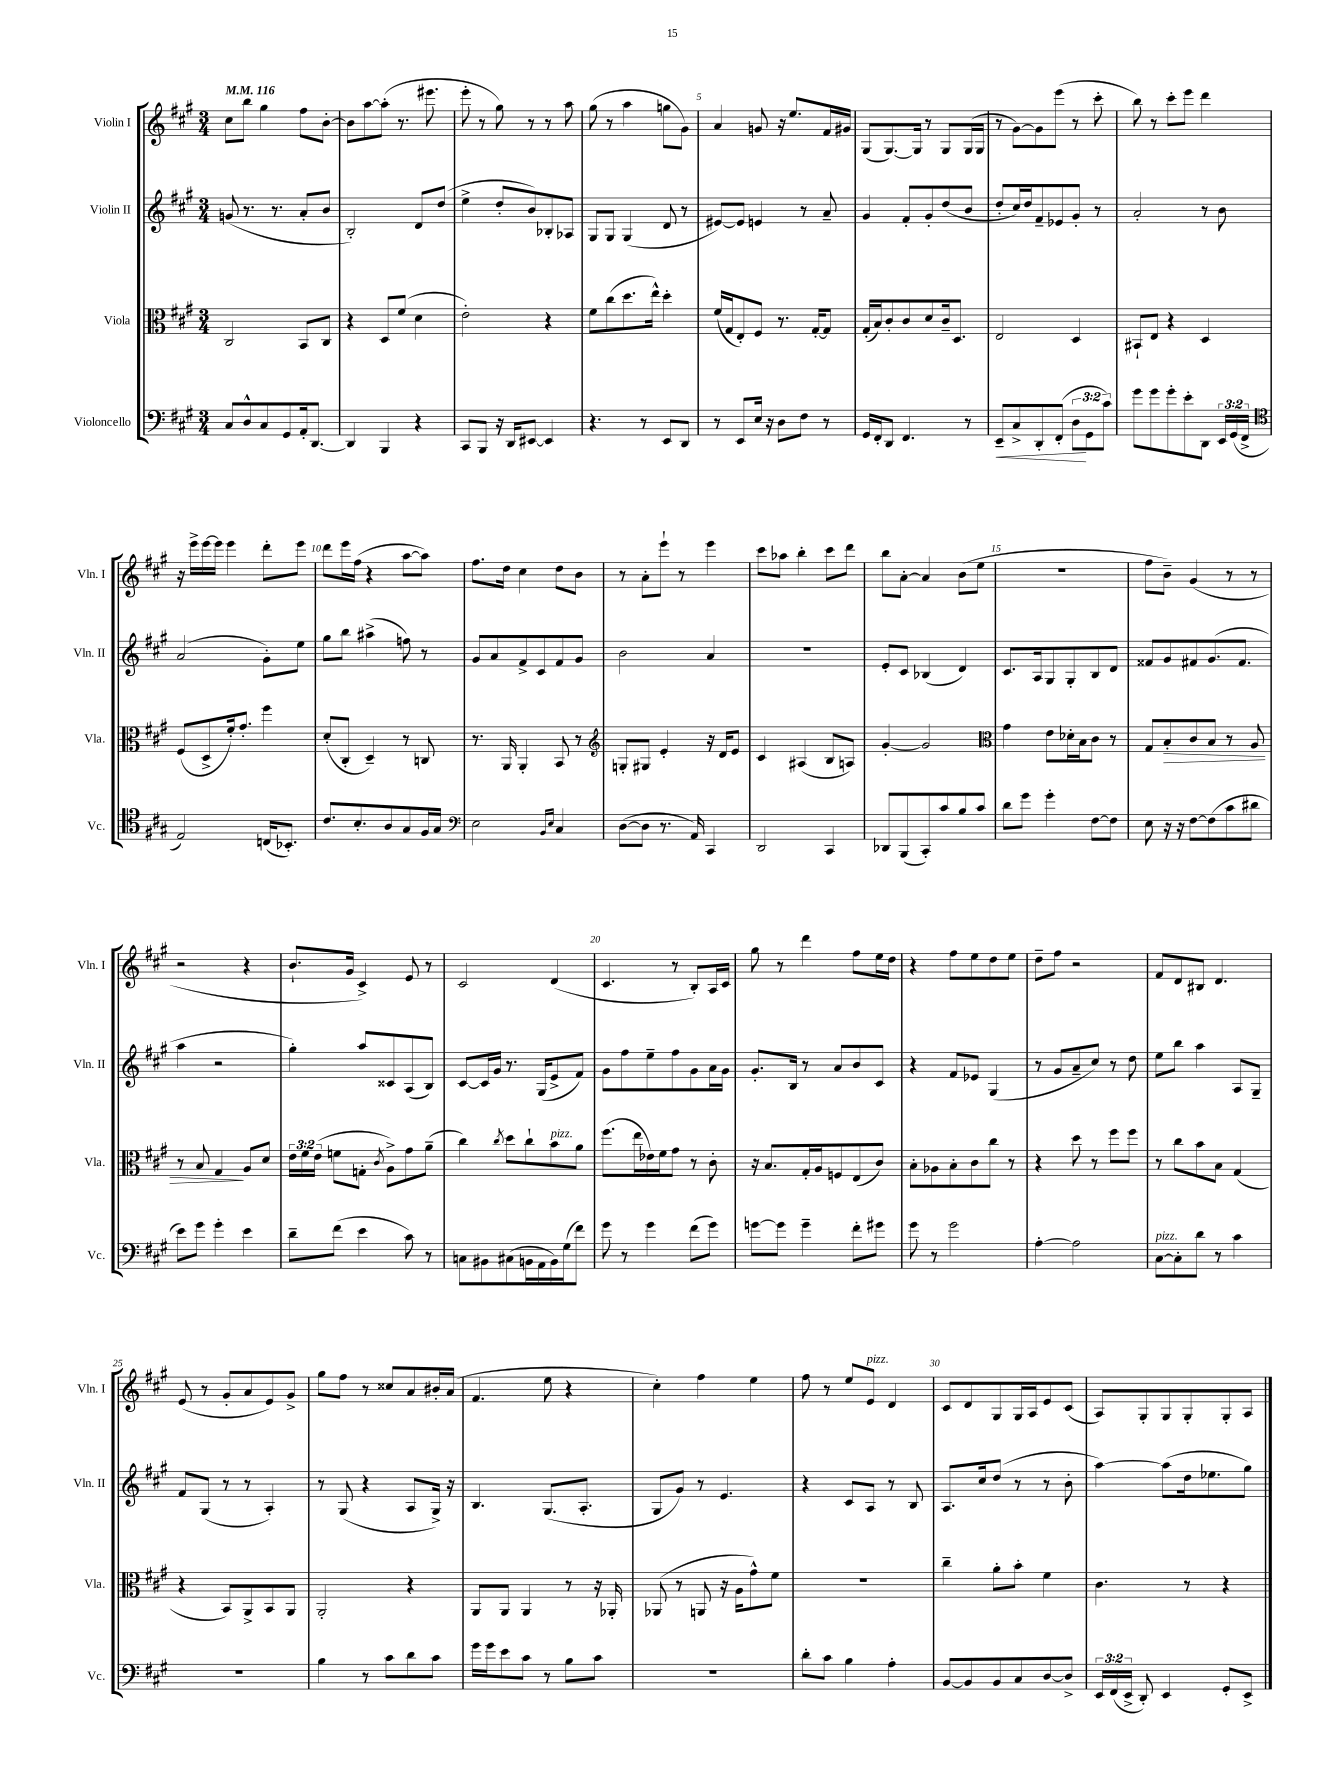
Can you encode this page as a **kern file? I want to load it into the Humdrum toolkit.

**kern	**dynam	**kern	**dynam	**kern	**kern
*part4	*part4	*part3	*part3	*part2	*part1
*staff4	*staff4	*staff3	*staff3	*staff2	*staff1
*I"Violoncello	*	*I"Viola	*	*I"Violin II	*I"Violin I
*I'Vc.	*	*I'Vla.	*	*I'Vln. II	*I'Vln. I
*clefF4	*	*clefC3	*	*clefG2	*clefG2
*k[f#c#g#]	*	*k[f#c#g#]	*	*k[f#c#g#]	*k[f#c#g#]
*M3/4	*	*M3/4	*	*M3/4	*M3/4
*MM116	*	*MM116	*	*MM116	*MM116
=1	=1	=1	=1	=1	=1
8C#/L	.	2C#/	.	(8gn/	8cc#\L
8D^^/	.	.	.	8.r	8bb\J
8C#/	.	.	.	.	4gg#\
.	.	.	.	8.r	.
8GG#/	.	.	.	.	.
16AA'/k	.	8BB/L	.	8a'/L	8ff#\L
[8.DD/J	.	.	.	.	.
.	.	8C#/J	.	8b/J	[8b'\J
=2	=2	=2	=2	=2	=2
4DD/]	.	4r	.	2B'/)	8b\L]
.	.	.	.	.	[8aa\
4BBB/	.	8D/L	.	.	(8aa'\J]
.	.	(8f#/J	.	.	8.r
4r	.	4d\	.	8d/L	.
.	.	.	.	.	8.eee#X\
.	.	.	.	(8dd/J	.
=3	=3	=3	=3	=3	=3
8CC#/L	.	2e'\)	.	4ee^\	8eee'\
8BBB/J	.	.	.	.	8r
16r	.	.	.	8dd'/L	8gg#\)
16DD/KL	.	.	.	.	.
[8EE#X/J	.	.	.	8b/)	8r
4EE#/]	.	4r	.	8B-X'/	8r
.	.	.	.	8A-X/J	8aa\
=4	=4	=4	=4	=4	=4
4.r	.	8f#\L	.	8G#/L	(8gg#\
.	.	(8cc#\	.	8G#/J	8r
.	.	8.dd\	.	(4G#/	4aa\
8r	.	.	.	.	.
.	.	16ee^^\Jk)	.	.	.
8EE/L	.	4dd'\	.	8d/	8ggn\L
8DD/J	.	.	.	8r	8g#\J)
=5	=5	=5	=5	=5	=5
8r	.	(16f#/LL	.	[8e#X/L)	4a/
.	.	16G#/J	.	.	.
8EE/L	.	8E'/)	.	8e#/J]	.
16E/Jk	.	8F#/J	.	4en/	8gn/
16r	.	.	.	.	.
8D\L	.	8.r	.	.	16r
.	.	.	.	.	8.ee/L
8F#\J	.	.	.	8r	.
.	.	[16G#'/KL	.	.	.
8r	.	8G#/J]	.	8a~/	16f#/L
.	.	.	.	.	16g#X/JJ
=6	=6	=6	=6	=6	=6
16GG#/LL	.	(16G#'/LL	.	4g#/	(8G#/L
16FF#'/J	.	16B/J)	.	.	.
8DD/J	.	8c#'/	.	.	[8.G#/)
4.FF#/	.	8c#/	.	8f#'/L	.
.	.	.	.	.	16G#/Jk]
.	.	8d/	.	8g#'/	8r
.	.	16c#~/k	.	(8dd/	8G#/L
.	.	8.D/J	.	.	.
8r	.	.	.	8b/J	(16G#/L
.	.	.	.	.	16G#/JJ
=7	=7	=7	=7	=7	=7
!	!LO:HP:b	!	!	!	!
8EE~/L	<	2E/	.	8dd'/L	8r
8C#^/	.	.	.	16cc#/L)	[8g#\L)
.	.	.	.	16dd/J	.
8DD'/	.	.	.	8f#~/	8g#\]
(8FF#'/J	.	.	.	8e-X/	(8eee\J
12D\L	.	4D/	.	8g#'/J	8r
12GG#\	[	.	.	.	.
.	.	.	.	8r	8ccc#'\
12c#\J)	.	.	.	.	.
=8	=8	=8	=8	=8	=8
8g#\L	.	8BB#X`/L	.	2a'/	8bb\)
8g#\	.	8E/J	.	.	8r
8g#'\	.	4r	.	.	8ccc#'\L
8e'\	.	.	.	.	8eee\J
8DD\J	.	4D/	.	8r	4ddd\
24EE/LL	.	.	.	8b\	.
(24GG#/	.	.	.	.	.
24FF#^/JJ	.	.	.	.	.
!!LO:LB:g=z
=9	=9	=9	=9	=9	=9
*clefC4	*	*	*	*	*
2E/)	.	(8F#/L	.	(2a/	16r
.	.	.	.	.	16eee^\LL
.	.	8D^/	.	.	[16eee\
.	.	.	.	.	16eee\JJ]
.	.	16f#'/k)	.	.	4eee\
.	.	8.g#'/J	.	.	.
(16Cn/KL	.	4ff#\	.	8g#'\L)	8ddd'\L
8.BB-X'/J)	.	.	.	.	.
.	.	.	.	8ee\J	8eee\J
=10	=10	=10	=10	=10	=10
8.c#/L	.	(8d'/L	.	8gg#\L	8ddd\L
.	.	8C#'/J	.	8bb\J	16eee\L
8.B'/	.	.	.	.	(16ff#\JJ
.	.	4D~/)	.	(4aa#X^\	4r
8A/	.	.	.	.	.
8G#/	.	8r	.	8ffn\)	[8aa\L
16F#/L	.	8Cn/	.	8r	8aa\J])
16G#/JJ	.	.	.	.	.
=11	=11	=11	=11	=11	=11
*clefF4	*	*	*	*	*
2E\	.	8.r	.	8g#/L	8.ff#\L
.	.	.	.	8a/	.
.	.	16AA/	.	.	16dd\Jk
.	.	4AA'/	.	8f#^/	4cc#\
.	.	.	.	8c#/	.
16qqBB/LL	.	.	.	.	.
16qqE/JJ	.	.	.	.	.
4C#/	.	8BB/	.	8f#/	8dd\L
.	.	8r	.	8g#/J	8b\J
=12	=12	=12	=12	=12	=12
*	*	*clefG2	*	*	*
([8D\L	.	8Gn'/L	.	2b\	8r
8D\J]	.	8G#X/J	.	.	8a'\L
8.r	.	4e'/	.	.	8eee`\J
.	.	.	.	.	8r
16AA/)	.	.	.	.	.
4CC#/	.	16r	.	4a/	4eee\
.	.	16d/KL	.	.	.
.	.	8e/J	.	.	.
=13	=13	=13	=13	=13	=13
2DD/	.	4c#/	.	2.r	8ccc#\L
.	.	.	.	.	8aa-X\J
.	.	(4A#X/	.	.	4bb'\
4CC#/	.	8B/L	.	.	8ccc#\L
.	.	8An/J)	.	.	8ddd\J
=14	=14	=14	=14	=14	=14
8DD-X/L	.	[4g#'/	.	8e'/L	8bb\L
(8BBB/	.	.	.	8c#/J	[8a'\J
8CC#'/)	.	2g#/]	.	(4B-X/	4a/]
8c#/	.	.	.	.	.
8B/	.	.	.	4d/)	(8b\L
8c#/J	.	.	.	.	8ee\J
=15	=15	=15	=15	=15	=15
*	*	*clefC3	*	*	*
8d\L	.	4g#\	.	8.c#/L	2.r
8g#\J	.	.	.	.	.
.	.	.	.	16A/k	.
4g#'\	.	8e\L	.	8G#/	.
.	.	16d-X'\L	.	8G#'/	.
.	.	16B\J	.	.	.
[8F#\L	.	8c#\J	.	8B/	.
8F#\J]	.	8r	.	8d/J	.
=16	=16	=16	=16	=16	=16
8E\	.	8G#/L	.	8f##X/L	8ff#\L
!	!	!	!LO:HP:b	!	!
16r	.	8B'/	>	8g#/	8b~\J)
16r	.	.	.	.	.
[8F#\L	.	8c#/	.	8f#X/	(4g#/
(8F#\]	.	8B/J	.	(8.g#/	.
8c#\	.	8r	.	.	8r
.	.	.	.	8.f#/J	.
8d#X\J	.	8A/	.	.	8r
!!LO:LB:g=z
=17	=17	=17	=17	=17	=17
8e\L)	.	8r	.	4aa\	2r
8g#\J	.	8B/	.	.	.
4g#'\	.	4G#/	.	2r	.
4e\	.	8A/L	]	.	4r
.	.	8d/J	.	.	.
=18	=18	=18	=18	=18	=18
8d~\L	.	24e\LL	.	4gg#'\)	8.b`/L
.	.	24f#\	.	.	.
.	.	(24e\JJ	.	.	.
(8f#\J	.	8fn\L	.	.	.
.	.	.	.	.	16g#/Jk
4e\	.	8Gn'\J	.	8aa/L	4c#^/)
.	.	8qc#/	.	.	.
.	.	8A^\L)	.	8c##X/	.
8c#\)	.	8g#\	.	(8A/	8e/
8r	.	(8a~\J	.	8B/J)	8r
=19	=19	=19	=19	=19	=19
8Cn\L	.	4cc#\)	.	[8c#/L	2c#/
8BB#X\	.	.	.	16c#/L]	.
.	.	.	.	16g#/JJ	.
.	.	8qcc#/	.	.	.
(8C#X\	.	8dd\L	.	8.r	.
16BBn\L	.	8cc#`\	.	.	.
16AA\	.	.	.	(16G#/KL	.
!	!	!LO:TX:a:i:t=pizz.	!	!	!
16BB\)	.	8b\	.	8e^/	(4d/
(16G#\J	.	.	.	.	.
8f#\J)	.	8a\J	.	8f#/J)	.
=20	=20	=20	=20	=20	=20
8g#\	.	(8.ff#\L	.	8g#\L	4.c#/
8r	.	.	.	8ff#\	.
.	.	16ee\L	.	.	.
4g#\	.	16e-X\)	.	8ee~\	.
.	.	16f#\J	.	.	.
.	.	8g#\J	.	8ff#\	8r
(8f#\L	.	8r	.	8g#\	8B'/L)
8g#\J)	.	8c#'\	.	16a\L	16A/L
.	.	.	.	16g#\JJ	16c#/JJ
=21	=21	=21	=21	=21	=21
[8gn\L	.	16r	.	8.g#'/L	8gg#\
.	.	8.B/L	.	.	.
8g\J]	.	.	.	.	8r
.	.	.	.	16B/Jk	.
4g~\	.	16G#'/L	.	8r	4ddd\
.	.	16A/J	.	.	.
.	.	8Fn/	.	8a/L	.
8f#'\L	.	(8E/	.	8b/	8ff#\L
8g#X\J	.	8c#/J)	.	8c#/J	16ee\L
.	.	.	.	.	16dd\JJ
=22	=22	=22	=22	=22	=22
8g#\	.	8B'\L	.	4r	4r
8r	.	8A-X\	.	.	.
2g#\	.	8B'\	.	8f#/L	8ff#\L
.	.	8c#\	.	8e-X/J	8ee\
.	.	8cc#\J	.	(4G#/	8dd\
.	.	8r	.	.	8ee\J
=23	=23	=23	=23	=23	=23
[4A'\	.	4r	.	8r	8dd~\L
.	.	.	.	8g#/L	8ff#\J
2A\]	.	8dd\	.	8a~/	2r
.	.	8r	.	8cc#/J)	.
.	.	8ff#\L	.	8r	.
.	.	8ff#\J	.	8dd\	.
=24	=24	=24	=24	=24	=24
!LO:TX:a:i:t=pizz.	!	!	!	!	!
[8C#\L	.	8r	.	8ee\L	8f#/L
8C#'\]	.	8cc#\L	.	8bb\J	8d/
8d\J	.	8b\	.	4aa\	8B#X/J
8r	.	8B\J	.	.	4.d/
4c#\	.	(4G#/	.	8A/L	.
.	.	.	.	8G#~/J	.
!!LO:LB:g=z
=25	=25	=25	=25	=25	=25
2.r	.	4r	.	8f#/L	(8e/
.	.	.	.	(8G#/J	8r
.	.	8BB/L)	.	8r	8g#'/L
.	.	8AA^/	.	8r	8a/
.	.	8BB/	.	4A'/)	8e/)
.	.	8AA/J	.	.	8g#^/J
=26	=26	=26	=26	=26	=26
4B\	.	2AA'/	.	8r	8gg#\L
.	.	.	.	(8G#/	8ff#\J
8r	.	.	.	4r	8r
8c#\L	.	.	.	.	8cc##X/L
8d\	.	4r	.	8A/L	8a/
8c#\J	.	.	.	16G#^/Jk)	16b#X'/L
.	.	.	.	16r	(16a/JJ
=27	=27	=27	=27	=27	=27
16g#\LL	.	8AA/L	.	4.B/	4.f#/
16g#\J	.	.	.	.	.
8e\	.	8AA/J	.	.	.
8c#\J	.	4AA/	.	.	.
8r	.	.	.	(8.G#/L	8ee\
8B\L	.	8r	.	.	4r
.	.	.	.	8.A'/J	.
8c#\J	.	16r	.	.	.
.	.	16AA-X'/	.	.	.
=28	=28	=28	=28	=28	=28
2.r	.	(8AA-X/	.	8G#/L	4cc#'\)
.	.	8r	.	8g#/J)	.
.	.	8AAn/	.	8r	4ff#\
.	.	16r	.	4.e/	.
.	.	16A\KL	.	.	.
.	.	8g#^^\)	.	.	4ee\
.	.	8f#\J	.	.	.
=29	=29	=29	=29	=29	=29
8d'\L	.	2.r	.	4r	8ff#\
8c#\J	.	.	.	.	8r
4B\	.	.	.	8c#/L	8ee/L
!	!	!	!	!	!LO:TX:a:i:t=pizz.
.	.	.	.	8A/J	8e/J
4A'\	.	.	.	8r	4d/
.	.	.	.	8B/	.
=30	=30	=30	=30	=30	=30
[8BB/L	.	4cc#~\	.	8.A/L	8c#/L
8BB/]	.	.	.	.	8d/
.	.	.	.	16cc#/k	.
8BB/	.	8a'\L	.	(8dd/J	8G#/
8C#/	.	8b'\J	.	8r	16G#/L
.	.	.	.	.	16A/J
[8D/	.	4f#\	.	8r	8e/
8D^/J]	.	.	.	8b'\	(8c#/J
=31	=31	=31	=31	=31	=31
24EE/LL	.	4.c#\	.	[4aa\)	8A/L)
(24FF#/	.	.	.	.	.
24EE^/JJ	.	.	.	.	.
8DD'/)	.	.	.	.	8G#'/
4EE/	.	.	.	(8aa\L]	8G#/
.	.	8r	.	16dd\k	8G#'/
.	.	.	.	8.ee-X\	.
8GG#'/L	.	4r	.	.	8G#'/
8EE^/J	.	.	.	8gg#\J)	8A/J
==	==	==	==	==	==
*-	*-	*-	*-	*-	*-
